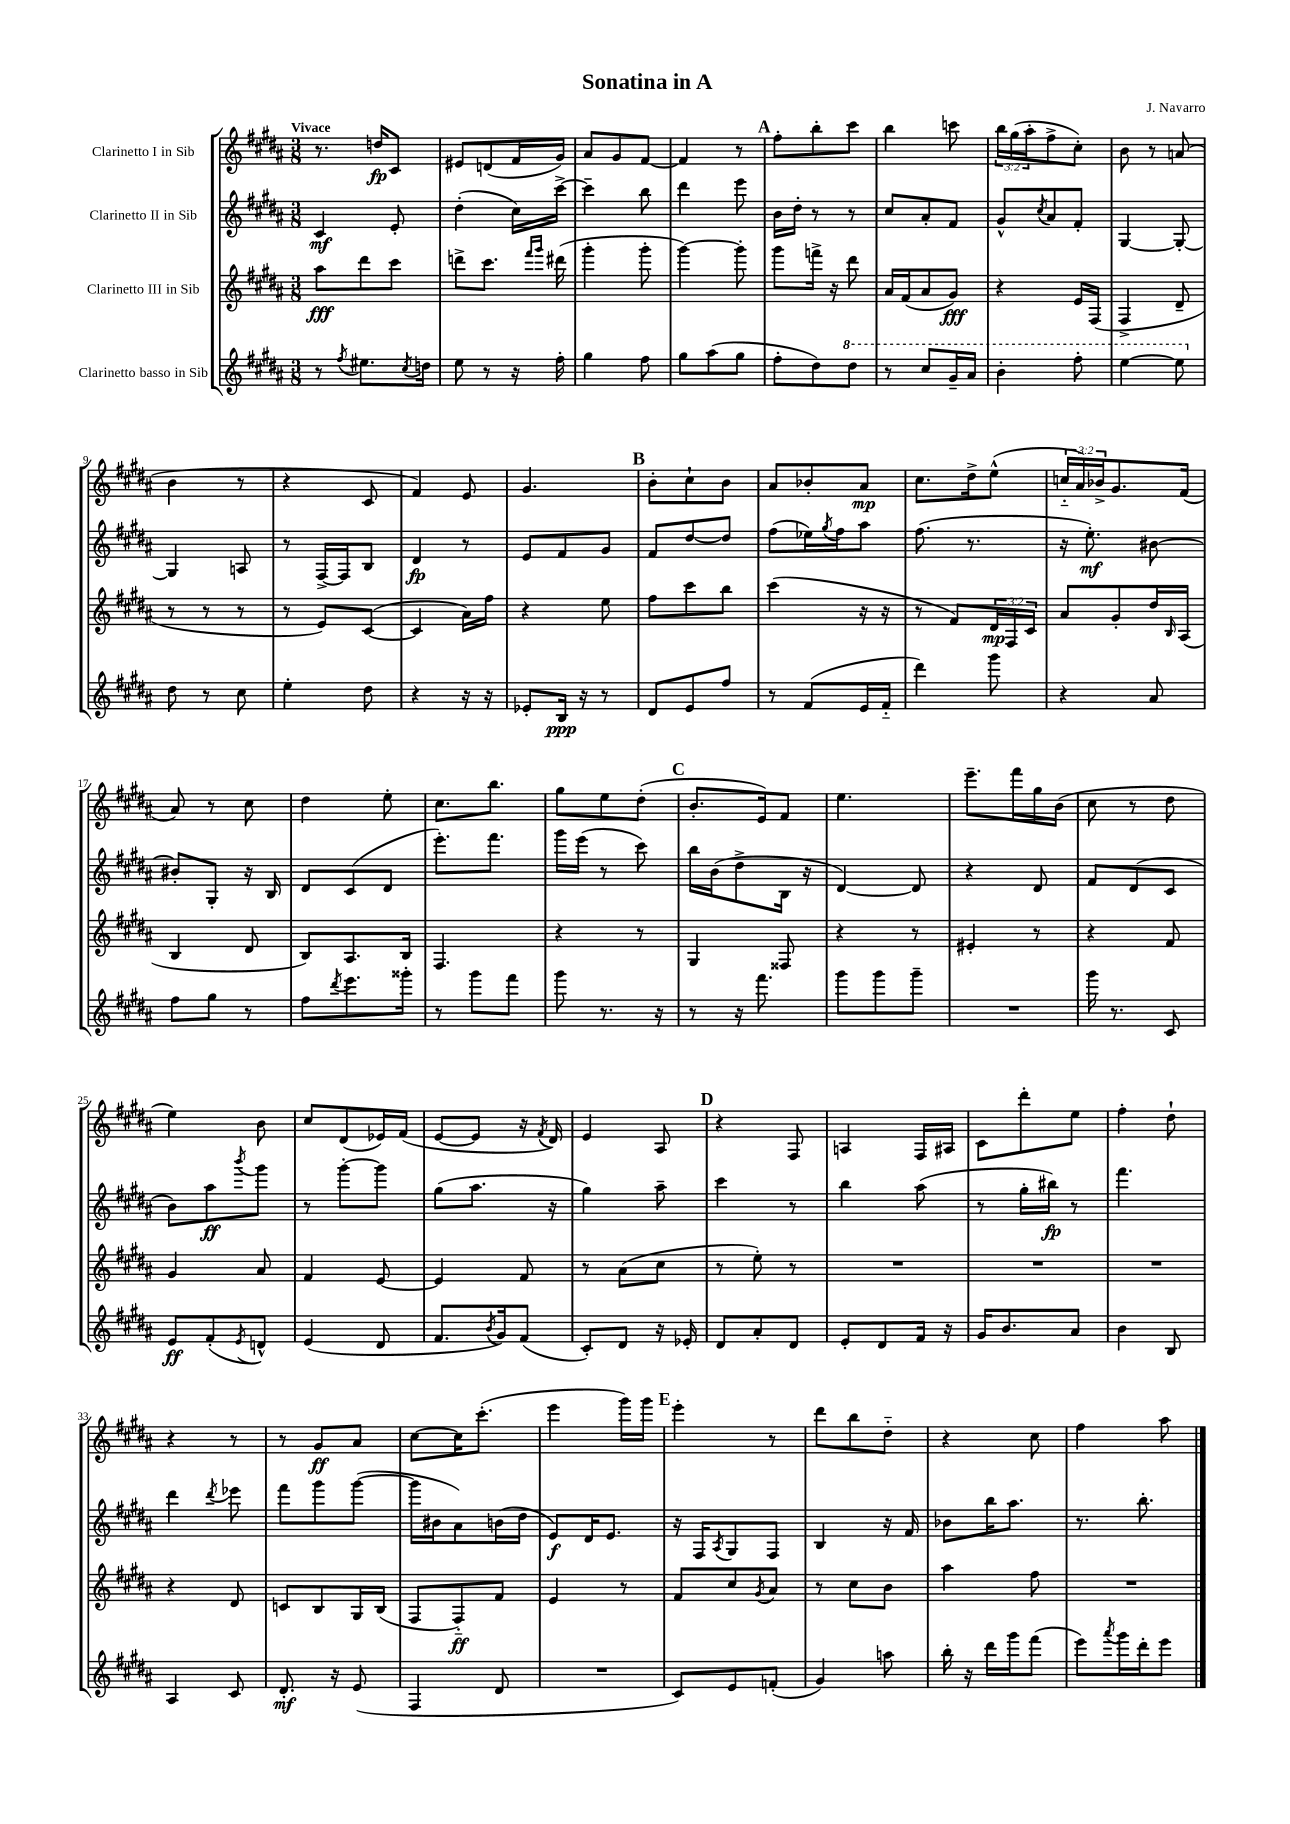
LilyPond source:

\header { title = "Sonatina in A" composer = "J. Navarro" }
<<
\new StaffGroup <<
\new Staff = "s0" \with { instrumentName = "Clarinetto I in Sib" } {
    \clef treble \key b \major \numericTimeSignature \time 3/8 \override Staff.TupletNumber.text = #tuplet-number::calc-fraction-text \tempo "Vivace"
    r8. d''16\fp cis'8 |
    eis'8 d'8( fis'16 gis'16) |
    ais'8 gis'8 fis'8~ |
    fis'4 r8 |
    \mark \markup { \bold "A" } fis''8-. b''8-. cis'''8 |
    b''4 c'''8 |
    \tuplet 3/2 { b''16 gis''16( ais''16-. } fis''8-> cis''8-.) |
    b'8 r8 a'8( |
    b'4 r8 |
    r4 cis'8 |
    fis'4) e'8 |
    gis'4. |
    \mark \markup { \bold "B" } b'8-. cis''8-! b'8 |
    ais'8 bes'8-. ais'8\mp |
    cis''8. dis''16-> e''8-^( |
    \tuplet 3/2 { c''16-_ ais'16) bes'16-> } gis'8. fis'16( |
    ais'8) r8 cis''8 |
    dis''4 e''8-. |
    cis''8. b''8. |
    gis''8 e''8 dis''8-.( |
    \mark \markup { \bold "C" } b'8.-. e'16) fis'8 |
    e''4. |
    e'''8.-- fis'''16 gis''16 b'16( |
    cis''8 r8 dis''8 |
    e''4) b'8 |
    cis''8 dis'8( ees'16) fis'16( |
    e'8~ e'8 r16 \acciaccatura { fis'8 } dis'16) |
    e'4 ais8 |
    \mark \markup { \bold "D" } r4 fis8 |
    a4 fis16 ais16 |
    cis'8 dis'''8-. e''8 |
    fis''4-. dis''8-! |
    r4 r8 |
    r8 gis'8\ff ais'8 |
    cis''8~ cis''16 cis'''8.-.( |
    e'''4 gis'''16) gis'''16 |
    \mark \markup { \bold "E" } e'''4-. r8 |
    dis'''8 b''8 dis''8-_ |
    r4 cis''8 |
    fis''4 ais''8 \bar "|." |
}
\new Staff = "s1" \with { instrumentName = "Clarinetto II in Sib" } {
    \clef treble \key b \major \numericTimeSignature \time 3/8
    cis'4\mf e'8-. |
    dis''4-.( cis''16) cis'''16~-> |
    cis'''4-- b''8 |
    dis'''4 e'''8 |
    \mark \markup { \bold "A" } b'16 dis''16-. r8 r8 |
    cis''8 ais'8-. fis'8 |
    gis'8-^ \acciaccatura { cis''8 } ais'8 fis'8-. |
    gis4~ gis8~-. |
    gis4 a8 |
    r8 fis16~-> fis16 b8 |
    dis'4\fp r8 |
    e'8 fis'8 gis'8 |
    \mark \markup { \bold "B" } fis'8 dis''8~ dis''8 |
    fis''8( ees''16) \acciaccatura { gis''8 } fis''16 ais''8 |
    fis''8.( r8. |
    r16 e''8.-.\mf) bis'8~ |
    bis'8-. gis8-. r16 b16 |
    dis'8 cis'8( dis'8 |
    e'''8.-.) fis'''8. |
    gis'''16 e'''16( r8 cis'''8) |
    \mark \markup { \bold "C" } b''16 b'16( dis''8-> b16 r16 |
    dis'4~) dis'8 |
    r4 dis'8 |
    fis'8 dis'8( cis'8 |
    b'8) ais''8\ff \acciaccatura { b'''8 } gis'''8 |
    r8 gis'''8~-. gis'''8 |
    gis''8( ais''8. r16 |
    gis''4) ais''8-- |
    \mark \markup { \bold "D" } cis'''4 r8 |
    b''4 ais''8( |
    r8 gis''16-. bis''16\fp) r8 |
    fis'''4. |
    dis'''4 \acciaccatura { dis'''8 } ees'''8 |
    fis'''8 gis'''8 gis'''8~( |
    gis'''16 bis'16 ais'8) b'16( dis''16 |
    e'8\f) dis'16 e'8. |
    \mark \markup { \bold "E" } r16 fis16 \acciaccatura { ais8 } gis8 fis8 |
    b4 r16 fis'16 |
    bes'8 b''16 ais''8. |
    r8. b''8.-. \bar "|." |
}
\new Staff = "s2" \with { instrumentName = "Clarinetto III in Sib" } {
    \clef treble \key b \major \numericTimeSignature \time 3/8 \override Staff.TupletNumber.text = #tuplet-number::calc-fraction-text
    ais''8\fff dis'''8 cis'''8 |
    d'''8-> cis'''8. \grace { fis'''16 gis'''16 } dis'''16( |
    gis'''4-. gis'''8-. |
    gis'''4~) gis'''8-. |
    \mark \markup { \bold "A" } gis'''8 f'''16-> r16 dis'''8 |
    ais'16 fis'16( ais'8 gis'8\fff) |
    r4 e'16 fis16( |
    fis4-> dis'8-- |
    r8 r8 r8 |
    r8 e'8) cis'8~( |
    cis'4 ais'16) fis''16 |
    r4 e''8 |
    \mark \markup { \bold "B" } fis''8 cis'''8 b''8 |
    cis'''4( r16 r16 |
    r8 fis'8) \tuplet 3/2 { dis'16\mp fis16 cis'16 } |
    ais'8 gis'8-. dis''16 \grace { b16 } ais16( |
    b4 dis'8 |
    b8) ais8. b16 |
    fis4. |
    r4 r8 |
    \mark \markup { \bold "C" } gis4 fisis8 |
    r4 r8 |
    eis'4-. r8 |
    r4 fis'8 |
    gis'4 ais'8 |
    fis'4 e'8~ |
    e'4 fis'8 |
    r8 ais'8( cis''8 |
    \mark \markup { \bold "D" } r8 e''8-.) r8 |
    R4. |
    R4. |
    R4. |
    r4 dis'8 |
    c'8 b8 gis16 b16( |
    fis8 fis8-_\ff) fis'8 |
    e'4 r8 |
    \mark \markup { \bold "E" } fis'8 cis''8 \acciaccatura { gis'8 } ais'8 |
    r8 cis''8 b'8 |
    ais''4 fis''8 |
    R4. \bar "|." |
}
\new Staff = "s3" \with { instrumentName = "Clarinetto basso in Sib" } {
    \clef treble \key b \major \numericTimeSignature \time 3/8
    r8 \acciaccatura { fis''8 } eis''8. \acciaccatura { cis''8 } d''16 |
    e''8 r8 r16 fis''16-. |
    gis''4 fis''8 |
    gis''8 ais''8( gis''8 |
    \mark \markup { \bold "A" } fis''8-. dis''8) \ottava #1 dis'''8 |
    r8 cis'''8 gis''16-- ais''16 |
    b''4-. fis'''8-. |
    e'''4~ e'''8 \ottava #0 |
    dis''8 r8 cis''8 |
    e''4-. dis''8 |
    r4 r16 r16 |
    ees'8-. b16\ppp r16 r8 |
    \mark \markup { \bold "B" } dis'8 e'8 fis''8 |
    r8 fis'8( e'16 fis'16-_ |
    dis'''4) gis'''8 |
    r4 ais'8 |
    fis''8 gis''8 r8 |
    fis''8 \acciaccatura { dis'''8 } e'''8. gisis'''16-. |
    r8 gis'''8 fis'''8 |
    gis'''8 r8. r16 |
    \mark \markup { \bold "C" } r8 r16 fis'''8. |
    gis'''8 gis'''8 gis'''8-- |
    R4. |
    gis'''16 r8. cis'8 |
    e'8\ff fis'8-.( \acciaccatura { e'8 } d'8-^) |
    e'4( dis'8 |
    fis'8. \acciaccatura { b'8 } gis'16) fis'8( |
    cis'8-.) dis'8 r16 ees'16-. |
    \mark \markup { \bold "D" } dis'8 ais'8-. dis'8 |
    e'8-. dis'8 fis'16 r16 |
    gis'16 b'8. ais'8 |
    b'4 b8 |
    ais4 cis'8 |
    dis'8.-.\mf r16 e'8( |
    fis4 dis'8 |
    R4. |
    \mark \markup { \bold "E" } cis'8) e'8 f'8-.( |
    gis'4) a''8 |
    b''16-. r16 dis'''16 gis'''16 fis'''8( |
    e'''8) \acciaccatura { ais'''8 } gis'''16 dis'''16-. e'''8 \bar "|." |
}
>>
>>
